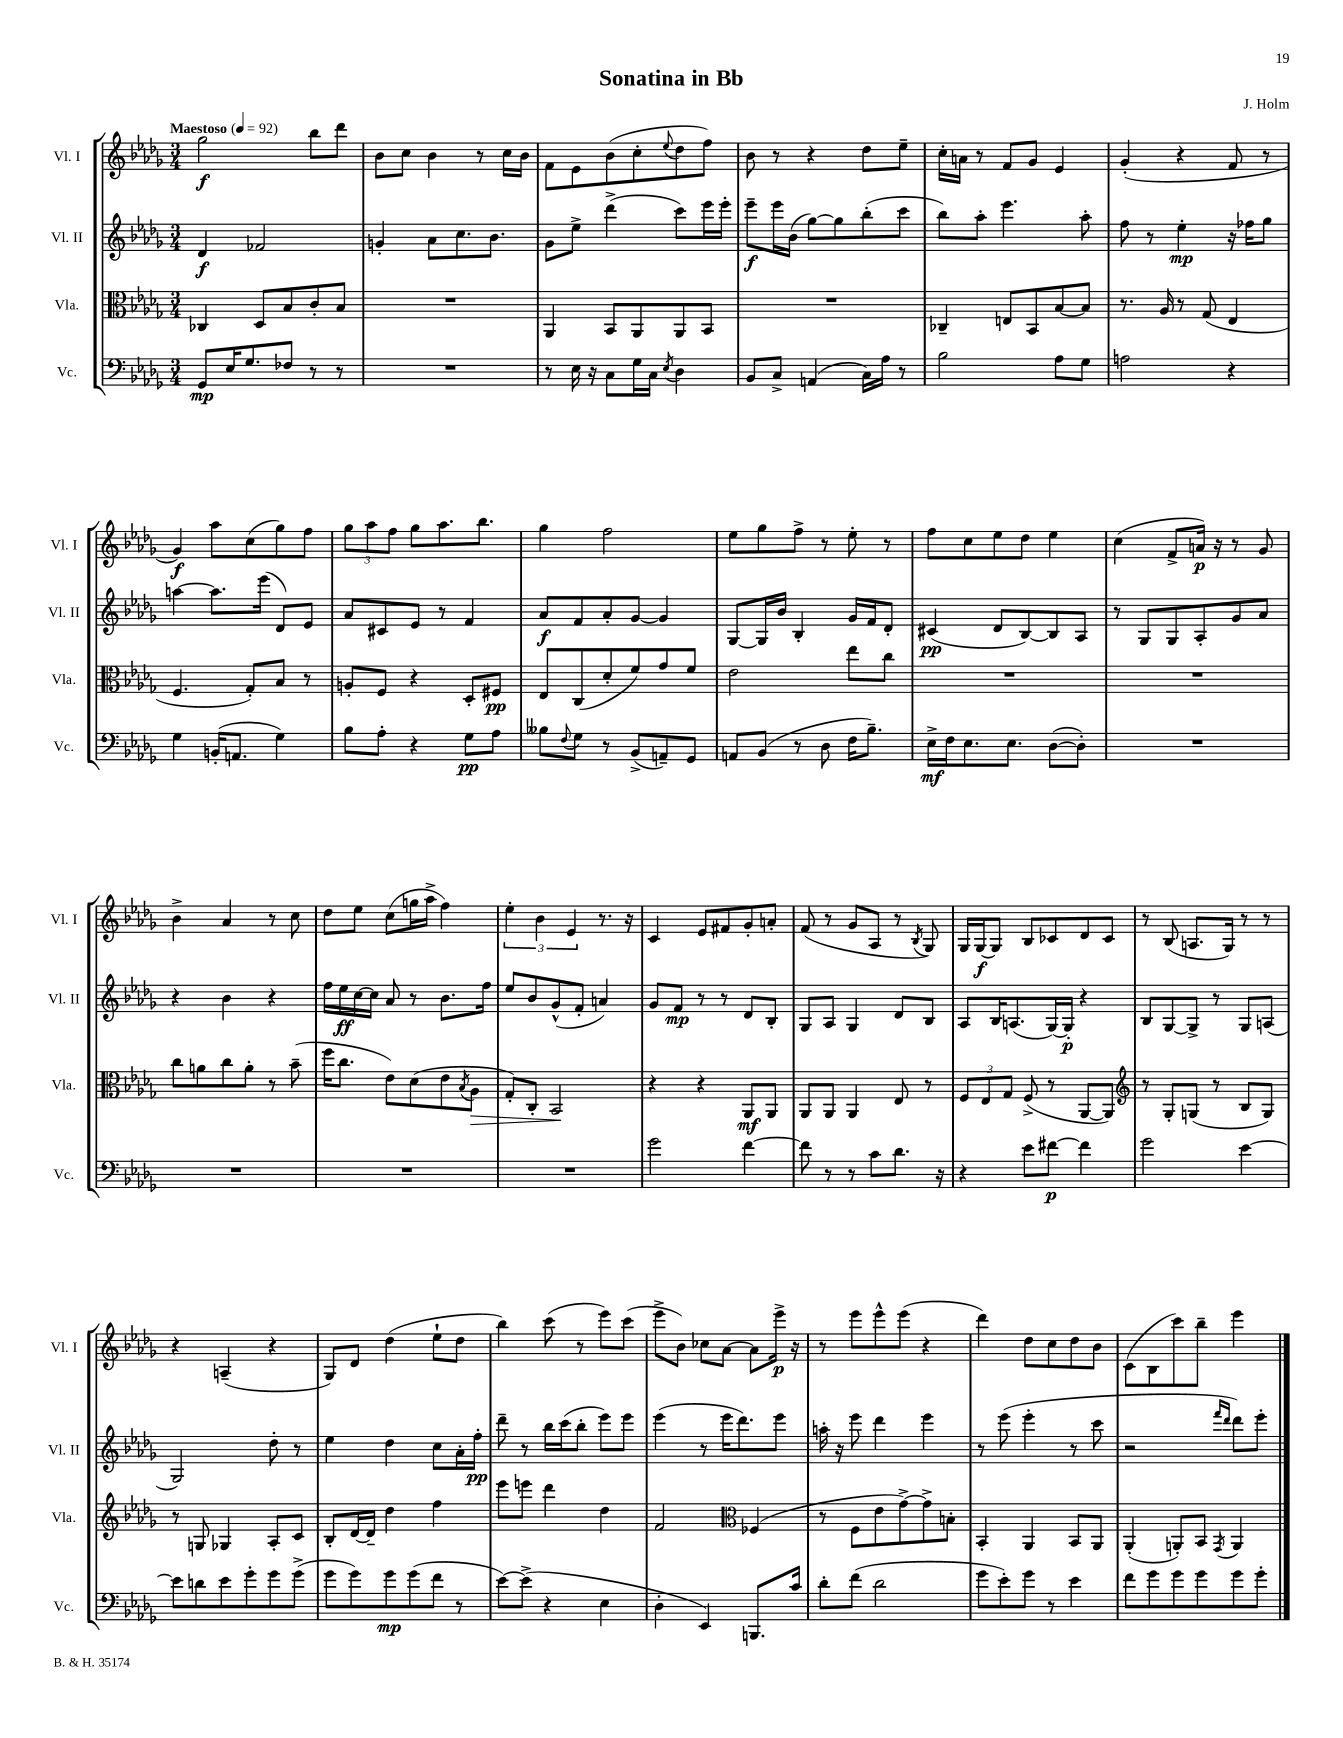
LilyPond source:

\header { title = "Sonatina in Bb" composer = "J. Holm" }
<<
\new StaffGroup <<
\new Staff = "s0" \with { instrumentName = "Vl. I" shortInstrumentName = "Vl. I" } {
    \clef treble \key des \major \numericTimeSignature \time 3/4 \tempo "Maestoso" 4 = 92
    ges''2\f bes''8 des'''8 |
    bes'8 c''8 bes'4 r8 c''16 bes'16 |
    f'8 ees'8 bes'8( c''8-. \appoggiatura { ees''8 } des''8 f''8) |
    bes'8 r8 r4 des''8 ees''8-- |
    c''16-. a'16 r8 f'8 ges'8 ees'4 |
    ges'4-.( r4 f'8 r8 |
    ges'4\f) aes''8 c''8( ges''8) f''8 |
    \tuplet 3/2 { ges''8 aes''8 f''8 } ges''8 aes''8. bes''8. |
    ges''4 f''2 |
    ees''8 ges''8 f''8-> r8 ees''8-. r8 |
    f''8 c''8 ees''8 des''8 ees''4 |
    c''4( f'8-> a'16\p) r16 r8 ges'8 |
    bes'4-> aes'4 r8 c''8 |
    des''8 ees''8 c''8( g''16 aes''16-> f''4) |
    \tuplet 3/2 { ees''4-. bes'4 ees'4 } r8. r16 |
    c'4 ees'8 fis'8 ges'8-. a'8-. |
    f'8( r8 ges'8 aes8 r8 \acciaccatura { bes8 } ges8) |
    ges16 ges16~\f ges8 bes8 ces'8 des'8 ces'8 |
    r8 bes8( a8. ges16) r8 r8 |
    r4 a4--( r4 |
    ges8) des'8 des''4( ees''8-! des''8 |
    bes''4) c'''8( r8 ees'''8) c'''8( |
    ees'''8-> bes'8) ces''8 aes'8~ aes'8 ees'''16->\p r16 |
    r8 ees'''8 ees'''8-^ ees'''8( r4 |
    des'''4) des''8 c''8 des''8 bes'8 |
    c'8( bes8 c'''8) bes''8-- ees'''4 \bar "|." |
}
\new Staff = "s1" \with { instrumentName = "Vl. II" shortInstrumentName = "Vl. II" } {
    \clef treble \key des \major \numericTimeSignature \time 3/4
    des'4\f fes'2 |
    g'4-. aes'8 c''8. bes'8. |
    ges'8 ees''8-> des'''4->( c'''8) ees'''16 ees'''16-. |
    ees'''8--\f ees'''16 bes'16( ges''8~) ges''8 bes''8-.( c'''8 |
    bes''8) aes''8-. ees'''4. aes''8-. |
    f''8 r8 ees''4-.\mp r16 fes''16 ges''8 |
    a''4~ a''8. ees'''16( des'8) ees'8 |
    aes'8 cis'8 ees'8 r8 f'4 |
    aes'8\f f'8 aes'8-. ges'8~ ges'4 |
    ges8~ ges16 bes'16 bes4-. ges'16 f'16 des'8-. |
    cis'4\pp( des'8 bes8~) bes8 aes8 |
    r8 ges8 ges8 aes8-. ges'8 aes'8 |
    r4 bes'4 r4 |
    f''16 ees''16\ff c''16~ c''16 aes'8 r8 bes'8. f''16 |
    ees''8 bes'8 ges'8-^( f'8-. a'4) |
    ges'8 f'8\mp r8 r8 des'8 bes8-. |
    ges8 aes8 ges4 des'8 bes8 |
    aes8 bes16 a8.( ges16~) ges16-.\p r4 |
    bes8 ges8~ ges8-> r8 ges8 a8( |
    ges2) des''8-. r8 |
    ees''4 des''4 c''8 aes'16-. f''16-.\pp |
    des'''8-- r8 bes''16 c'''16( bes''8-. ees'''8) ees'''8 |
    ees'''4( r8 ees'''16 des'''8.) ees'''8 |
    a''16-. r16 ees'''8 des'''4 ees'''4 |
    r8 ees'''8( ees'''4-. r8 c'''8 |
    r2 \grace { f'''16 des'''16 } des'''8) ees'''8-. \bar "|." |
}
\new Staff = "s2" \with { instrumentName = "Vla." shortInstrumentName = "Vla." } {
    \clef alto \key des \major \numericTimeSignature \time 3/4
    ces4 des8 bes8 c'8-. bes8 |
    R2. |
    aes,4 bes,8 aes,8 aes,8 bes,8 |
    R2. |
    ces4-- e8 bes,8 bes8~ bes8 |
    r8. aes16 r8 ges8( ees4 |
    f4. ges8-.) bes8 r8 |
    a8-. f8 r4 des8-. fis8\pp |
    ees8 c8( des'8-. f'8) ges'8 f'8 |
    ees'2 ees''8 c''8 |
    R2. |
    R2. |
    c''8 a'8 c''8 a'8-. r8 bes'8--( |
    f''16 c''8. ees'8) des'8( ees'8 \acciaccatura { bes8 } aes8\> |
    ges8-.) c8-. bes,2\! |
    r4 r4 aes,8\mf aes,8 |
    aes,8 aes,8 aes,4 ees8 r8 |
    \tuplet 3/2 { f8 ees8 ges8 } f8->( r8 aes,8~ aes,8) |
    \clef treble r8 ges8-. g8( r8 bes8 g8) |
    r8 g8 ges4 aes8-. c'8 |
    bes8-. des'16~ des'16-- des''4 f''4 |
    ees'''8 e'''8 des'''4 des''4 |
    f'2 \clef alto fes4( |
    r8 f8 ees'8 ges'8~->) ges'8-> b8-. |
    bes,4-. aes,4 bes,8 aes,8 |
    aes,4-.( a,8-.) bes,8 \acciaccatura { ges,8 } a,4 \bar "|." |
}
\new Staff = "s3" \with { instrumentName = "Vc." shortInstrumentName = "Vc." } {
    \clef bass \key des \major \numericTimeSignature \time 3/4
    ges,8\mp ees16 ges8. fes8 r8 r8 |
    R2. |
    r8 ees16 r16 c8 ges16 c16 \acciaccatura { ees8 } des4 |
    bes,8 c8-> a,4( c16) aes16 r8 |
    bes2 aes8 ges8 |
    a2 r4 |
    ges4 b,16-.( a,8. ges4) |
    bes8 aes8-. r4 ges8\pp aes8 |
    beses8 \appoggiatura { f8 } ges8 r8 bes,8->( a,8--) ges,8 |
    a,8 bes,8( r8 des8 f16 bes8.--) |
    ees16->\mf f16 ees8. ees8. des8~( des8-.) |
    R2. |
    R2. |
    R2. |
    R2. |
    ges'2 f'4~ |
    f'8 r8 r8 c'8 des'8. r16 |
    r4 ees'8 fis'8~\p fis'4 |
    ges'2 ees'4~ |
    ees'8 d'8 ees'8 ges'8-. ges'8 ges'8->( |
    ges'8 ges'8) ges'8\mp ges'8( f'8 r8 |
    ees'8~) ees'8->( r4 ees4 |
    des4-. ees,4) b,,8. c'16 |
    des'8-. f'8( des'2 |
    ges'8 ees'8-.) ges'8 r8 ees'4 |
    f'8 ges'8 ges'8 ges'8 ges'8 ges'8-. \bar "|." |
}
>>
>>
\layout { \context { \Score \remove "Bar_number_engraver" } }
